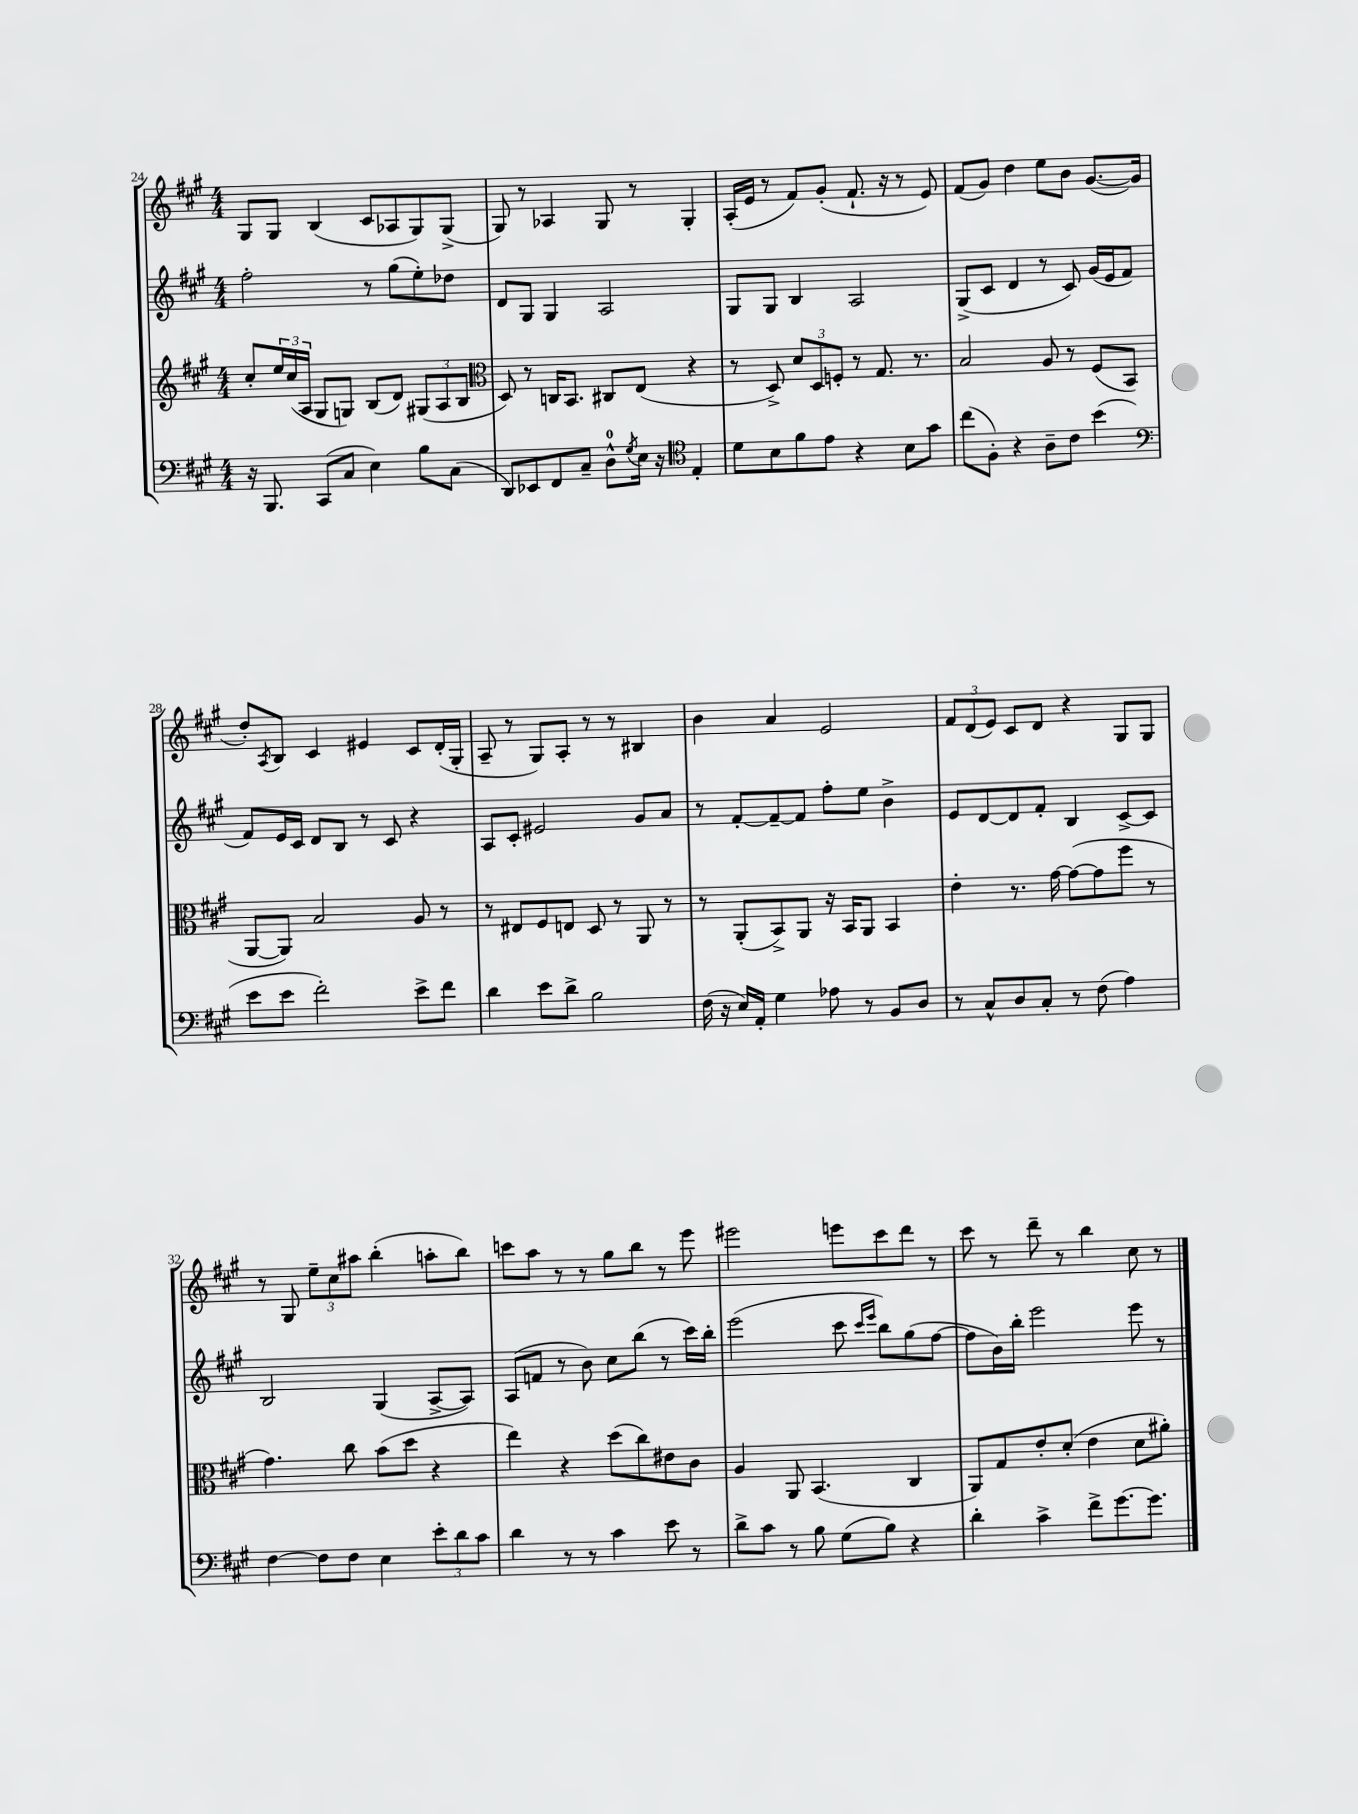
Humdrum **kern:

**kern	**kern	**kern	**kern
*staff4	*staff3	*staff2	*staff1
*clefF4	*clefG2	*clefG2	*clefG2
*k[f#c#g#]	*k[f#c#g#]	*k[f#c#g#]	*k[f#c#g#]
*M4/4	*M4/4	*M4/4	*M4/4
16r	8cc#'	2ff#'	8G#
8.BBB	.	.	.
.	24ee	.	8G#
.	(24cc#	.	.
.	24A	.	.
(8CC#	8G#	.	(4B
8C#	8G)	.	.
4E)	(8B	8r	8c#
.	8d)	(8gg#	8A-
8B	(12G#	8ee')	8G#)
.	12A	.	.
(8C#	.	8dd-	(8G#^
.	12B	.	.
=	=	=	=
*	*clefC3	*	*
8DD)	8D)	8d	8G#)
8EE-	8r	8G#	8r
8FF#	16C	4G#	4A-
.	8.BB	.	.
8C#~	.	.	.
8D^^	8C#	2A	8G#
8qG#	.	.	.
16E	(8E	.	8r
16r	.	.	.
*clefC4	*	*	*
4E'	4r	.	4G#'
=	=	=	=
8d	8r	8G#	(16A'
.	.	.	16e
8B	8D^)	8G#	8r
8f#	12d	4B	8f#)
.	12D	.	.
8e	.	.	(8g#'
.	12F'	.	.
4r	8r	2A	8.f#`
.	8.G#	.	.
.	.	.	16r
8B	.	.	8r
.	8.r	.	.
8g#	.	.	8e)
=	=	=	=
(8cc#	2B	(8G#^	(8f#
8F#')	.	8c#	8g#)
4r	.	4d	4dd
8A~	8A	8r	8ee
8c#	8r	8c#)	8b
(4b	(8F#	(16g#	([8.g#
.	.	16e	.
.	8BB	8f#	.
.	.	.	16g#]
=	=	=	=
*clefF4	*	*	*
8e	[8AA	8f#)	8dd')
.	.	.	8qA
8e	8AA])	16e	8B
.	.	16c#	.
2f#')	2B	8d	4c#
.	.	8B	.
.	.	8r	4e#
.	.	8c#	.
8e^	8A	4r	8c#
8f#	8r	.	(16d'
.	.	.	16G#'
=	=	=	=
4d	8r	8A	8A~
.	8E#	8c#'	8r
8e	8F#	2e#	8G#)
8d^	8E	.	8A'
2B	8D	.	8r
.	8r	.	8r
.	8AA	8g#	4B#
.	8r	8a	.
=	=	=	=
(16F#	8r	8r	4b
16r	.	.	.
16E)	(8AA'	[8f#'	.
16AA'	.	.	.
4G#	8BB^)	8f#~_	4a
.	8AA	8f#]	.
8A-	16r	8ff#'	2e
.	16BB	.	.
8r	8AA	8ee	.
8BB	4BB	4b^	.
8D	.	.	.
=	=	=	=
8r	4e'	8e	12f#
.	.	.	(12d
8C#^^	.	[8d	.
.	.	.	12e)
8D	8.r	8d]	8c#
8C#'	.	8f#'	8d
.	[16g#	.	.
8r	(8g#_	4B	4r
(8F#	8g#]	.	.
4A)	8ff#	[8c#^	8G#
.	8r	8c#]	8G#
=	=	=	=
[4F#	4.g#)	2B	8r
.	.	.	8G#
8F#]	.	.	12ee~
.	.	.	12cc#
8F#	8cc#	.	.
.	.	.	12aa#
4E	(8b	(4G#	(4bb'
.	8dd	.	.
12e'	4r	[8A^	8aa'
12d	.	.	.
.	.	8A])	8bb)
12c#	.	.	.
=	=	=	=
4d	4ee)	(8A	8ccc
.	.	8f	8aa
8r	4r	8r	8r
8r	.	8b)	8r
4c#	(8dd	8cc#	8gg#
.	8cc#)	(8bb	8bb
8e	8e#	8r	8r
8r	8c#	16ccc#)	8eee
.	.	16bb'	.
=	=	=	=
8d^	4A	(2eee	2eee#
8c#	.	.	.
8r	8AA	.	.
8B	(4.BB	.	.
(8G#	.	8ccc#	8eee
.	.	16qqccc#	.
.	.	16qqeee	.
8B)	.	8bb)	8ccc#
4r	4C#	(8gg#	8ddd
.	.	[8ff#	8r
=	=	=	=
4d'	8AA)	8ff#]	8ccc#
.	8G#	16b)	8r
.	.	16bb'	.
4c#^	8e'	2eee	8ddd~
.	(8d'	.	8r
8f#^	4e	.	4bb
[8.g#	.	.	.
.	8d	8eee	8cc#
8.g#]	.	.	.
.	8a#')	8r	8r
==	==	==	==
*-	*-	*-	*-
